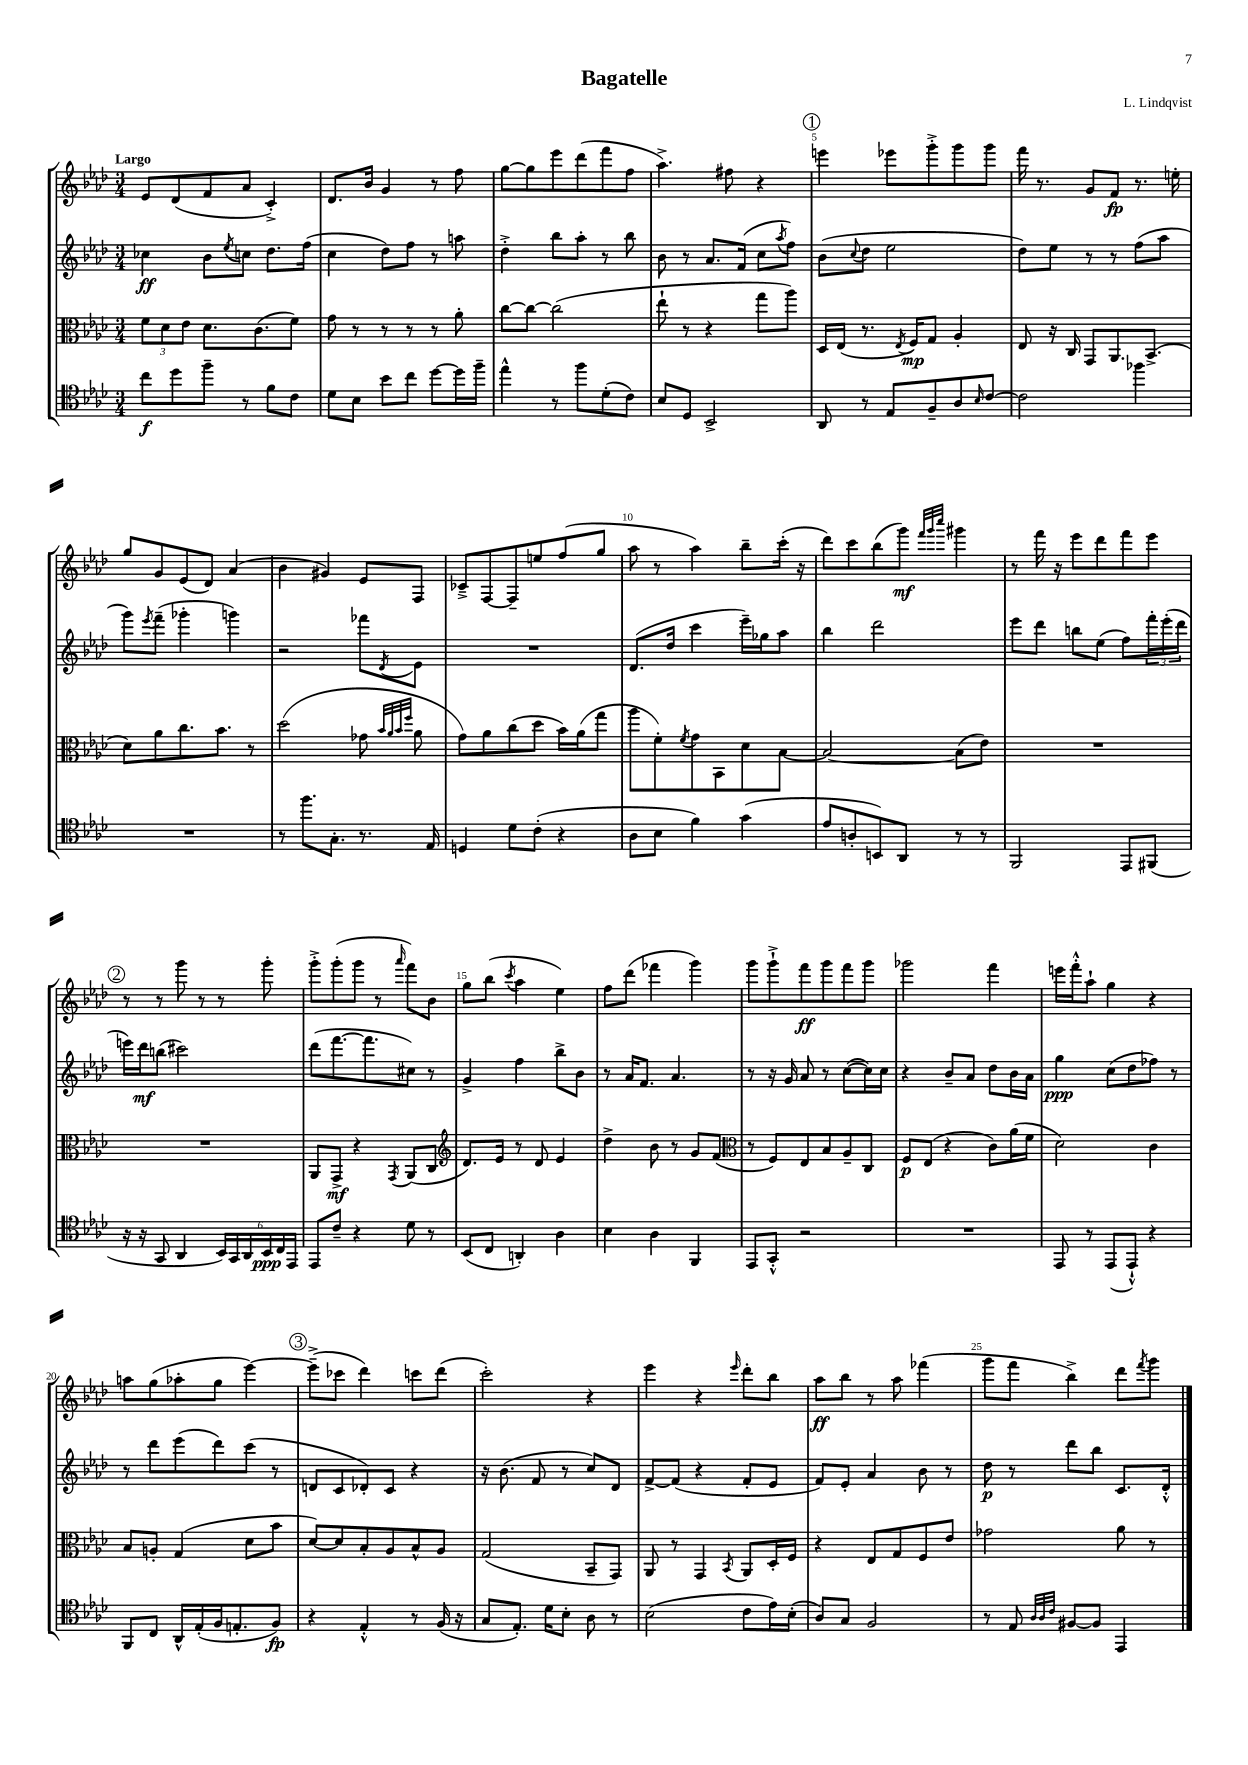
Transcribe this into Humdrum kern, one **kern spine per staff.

**kern	**dynam	**kern	**dynam	**kern	**dynam	**kern	**dynam
*part4	*part4	*part3	*part3	*part2	*part2	*part1	*part1
*staff4	*staff4	*staff3	*staff3	*staff2	*staff2	*staff1	*staff1
*clefC4	*	*clefC3	*	*clefG2	*	*clefG2	*
*k[b-e-a-d-]	*	*k[b-e-a-d-]	*	*k[b-e-a-d-]	*	*k[b-e-a-d-]	*
*M3/4	*	*M3/4	*	*M3/4	*	*M3/4	*
=1	=1	=1	=1	=1	=1	=1	=1
!	!	!	!	!	!	!LO:TX:a:B:t=Largo	!
8cc\L	f	12f\L	.	4cc-X\	ff	8e-/L	.
.	.	12d-\	.	.	.	.	.
8dd-\	.	.	.	.	.	(8d-/	.
.	.	12e-\J	.	.	.	.	.
8ff~\J	.	8.d-\L	.	8b-\L	.	8f/	.
.	.	.	.	8qee-/	.	.	.
8r	.	.	.	8ccn\J	.	8a-/J	.
.	.	(8.c\	.	.	.	.	.
8f\L	.	.	.	8.dd-\L	.	4c'^/)	.
8c\J	.	8f\J)	.	.	.	.	.
.	.	.	.	(16ff\Jk	.	.	.
=2	=2	=2	=2	=2	=2	=2	=2
8d-\L	.	8g\	.	4cc\	.	8.d-/L	.
8B-\J	.	8r	.	.	.	.	.
.	.	.	.	.	.	16b-/Jk	.
8b-\L	.	8r	.	8dd-\L)	.	4g/	.
8cc\J	.	8r	.	8ff\J	.	.	.
[8dd-\L	.	8r	.	8r	.	8r	.
16dd-\L]	.	8a-'\	.	8aan\	.	8ff\	.
16ff~\JJ	.	.	.	.	.	.	.
=3	=3	=3	=3	=3	=3	=3	=3
4ee-^^\	.	[8cc\L	.	4dd-'^\	.	[8gg\L	.
.	.	8cc\J_	.	.	.	8gg\]	.
8r	.	(2cc\]	.	8bb-\L	.	8eee-\	.
8ff\L	.	.	.	8aa-'\J	.	(8ddd-\	.
(8d-'\	.	.	.	8r	.	8fff\	.
8c\J)	.	.	.	8bb-\	.	8ff\J	.
=4	=4	=4	=4	=4	=4	=4	=4
8B-/L	.	8ee-`\	.	8b-\	.	4.aa-^\)	.
8D-/J	.	8r	.	8r	.	.	.
2BB-^/	.	4r	.	8.a-/L	.	.	.
.	.	.	.	.	.	8ff#X\	.
.	.	.	.	(16f/Jk	.	.	.
.	.	8gg\L	.	8cc\L	.	4r	.
.	.	.	.	8qaa-/	.	.	.
.	.	8aa-\J)	.	8ff\J)	.	.	.
!!LO:REH:place=s1:t=1
=5	=5	=5	=5	=5	=5	=5	=5
8AA-/	.	16D-/LL	.	(8b-\L	.	4eeen\	.
.	.	(16E-/JJ	.	.	.	.	.
.	.	.	.	8qqcc/	.	.	.
8r	.	8.r	.	8dd-\J	.	.	.
8E-/L	.	.	.	2ee-\	.	8eee-X\L	.
.	.	8qE-/	.	.	.	.	.
.	.	16F/KL)	mp	.	.	.	.
8F~/	.	8G/J	.	.	.	8ggg'^\	.
8A-/	.	4A-'/	.	.	.	8ggg\	.
16qqB-/	.	.	.	.	.	.	.
[8c/J	.	.	.	.	.	8ggg\J	.
=6	=6	=6	=6	=6	=6	=6	=6
2c\]	.	8E-/	.	8dd-\L)	.	16fff\	.
.	.	.	.	.	.	8.r	.
.	.	16r	.	8ee-\J	.	.	.
.	.	16C/	.	.	.	.	.
.	.	8GG/L	.	8r	.	8g/L	.
.	.	8.AA-/	.	8r	.	8f/J	fp
4ff-X\	.	.	.	(8ff\L	.	8.r	.
.	.	(8.BB-^/J	.	.	.	.	.
.	.	.	.	8aa-\J	.	.	.
.	.	.	.	.	.	16een'\	.
!!LO:LB:g=z
=7	=7	=7	=7	=7	=7	=7	=7
2.r	.	8d-\L)	.	8ggg\L)	.	8gg/L	.
.	.	.	.	8qeee-/	.	.	.
.	.	8a-\	.	(8fff~\J	.	8g/	.
.	.	8.cc\	.	4ggg-X'\	.	(8e-/	.
.	.	.	.	.	.	8d-/J)	.
.	.	8.b-\J	.	.	.	.	.
.	.	.	.	4gggn\)	.	(4a-/	.
.	.	8r	.	.	.	.	.
=8	=8	=8	=8	=8	=8	=8	=8
8r	.	(2dd-\	.	2r	.	4b-\	.
8.ff\L	.	.	.	.	.	.	.
.	.	.	.	.	.	4g#X/)	.
8.G'\J	.	.	.	.	.	.	.
8.r	.	8g-X\	.	8fff-X\L	.	8e-/L	.
.	.	32qqb-/LLL	.	.	.	.	.
.	.	32qqa-/	.	.	.	.	.
.	.	32qqb-/	.	.	.	.	.
.	.	32qqff/JJJ	.	8qd-/	.	.	.
.	.	8a-\	.	8e-\J	.	8F/J	.
16E-/	.	.	.	.	.	.	.
=9	=9	=9	=9	=9	=9	=9	=9
4Dn/	.	8g\L)	.	2.r	.	8c-X~^/L	.
.	.	8a-\	.	.	.	[8F/	.
8d-\L	.	(8cc\	.	.	.	8F~/]	.
(8c'\J	.	8dd-\J	.	.	.	8een/	.
4r	.	16b-\LL)	.	.	.	(8ff/	.
.	.	(16a-\J	.	.	.	.	.
.	.	8gg\J	.	.	.	8gg/J	.
=10	=10	=10	=10	=10	=10	=10	=10
8A-\L	.	8aa-\L	.	(8.d-/L	.	8aa-\	.
8B-\J	.	8f'\)	.	.	.	8r	.
.	.	.	.	16dd-/Jk	.	.	.
.	.	8qf/	.	.	.	.	.
4f\)	.	8g\	.	4ccc\	.	4aa-\)	.
.	.	8BB-\	.	.	.	.	.
(4g\	.	8d-\	.	16eee-~\LL)	.	8bb-~\L	.
.	.	.	.	16gg-X\J	.	.	.
.	.	[8B-\J	.	8aa-\J	.	(16ccc'\Jk	.
.	.	.	.	.	.	16r	.
=11	=11	=11	=11	=11	=11	=11	=11
8e-/L	.	2B-/_	.	4bb-\	.	8ddd-\L)	.
8An'/	.	.	.	.	.	8ccc\	.
8BBn/)	.	.	.	2ddd-\	.	(8bb-\	.
8AA-/J	.	.	.	.	.	8ggg\J)	mf
.	.	.	.	.	.	32qqfff/LLL	.
.	.	.	.	.	.	32qqggg/	.
.	.	.	.	.	.	32qqcccc/JJJ	.
8r	.	(8B-\L]	.	.	.	4ggg#X\	.
8r	.	8e-\J)	.	.	.	.	.
=12	=12	=12	=12	=12	=12	=12	=12
2FF/	.	2.r	.	8eee-\L	.	8r	.
.	.	.	.	8ddd-\J	.	16fff\	.
.	.	.	.	.	.	16r	.
.	.	.	.	8bbn\L	.	8eee-\L	.
.	.	.	.	(8ee-\J	.	8ddd-\	.
8EE-/L	.	.	.	8ff\L)	.	8fff\	.
(8FF#X/J	.	.	.	24fff'\L	.	8eee-\J	.
.	.	.	.	(24eee-'\	.	.	.
.	.	.	.	24ddd-\JJ	.	.	.
!!LO:LB:g=z
!!LO:REH:place=s1:t=2
=13	=13	=13	=13	=13	=13	=13	=13
16r	.	2.r	.	16eeen\LL)	.	8r	.
16r	.	.	.	16ddd-\J	mf	.	.
8GG/	.	.	.	(8bbn\J	.	8r	.
4AA-/	.	.	.	2ccc#X\)	.	8ggg\	.
.	.	.	.	.	.	8r	.
24BB-/LL)	.	.	.	.	.	8r	.
24GG/	.	.	.	.	.	.	.
24AA-/	.	.	.	.	.	.	.
24BB-/	ppp	.	.	.	.	8ggg'\	.
24C/	.	.	.	.	.	.	.
24EE-/JJ	.	.	.	.	.	.	.
=14	=14	=14	=14	=14	=14	=14	=14
8EE-/L	.	8AA-/L	.	(8ddd-\L	.	8ggg'^\L	.
8c~/J	.	8GG^/J	mf	[8.fff\	.	(8ggg'\	.
4r	.	4r	.	.	.	8ggg\J	.
.	.	.	.	8.fff\]	.	.	.
.	.	.	.	.	.	8r	.
.	.	8qGG/	.	.	.	16qqaaa-/	.
8d-\	.	(8AA-/L	.	8cc#X\J)	.	8fff\L)	.
8r	.	8C/J	.	8r	.	8b-\J	.
=15	=15	=15	=15	=15	=15	=15	=15
*	*	*clefG2	*	*	*	*	*
(8BB-/L	.	8.d-/L)	.	4g^/	.	8gg\L	.
8C/J	.	.	.	.	.	(8bb-\J	.
.	.	16e-/Jk	.	.	.	.	.
.	.	.	.	.	.	8qccc/	.
4AAn'/)	.	8r	.	4ff\	.	4aa-\	.
.	.	8d-/	.	.	.	.	.
4A-\	.	4e-/	.	8bb-^\L	.	4ee-\)	.
.	.	.	.	8b-\J	.	.	.
=16	=16	=16	=16	=16	=16	=16	=16
4B-\	.	4dd-^\	.	8r	.	8ff\L	.
.	.	.	.	16a-/KL	.	(8ddd-\J	.
.	.	.	.	8.f/J	.	.	.
4A-\	.	8b-\	.	.	.	4fff-X\	.
.	.	8r	.	4.a-/	.	.	.
4FF/	.	8g/L	.	.	.	4ggg\)	.
.	.	(8f/J	.	.	.	.	.
=17	=17	=17	=17	=17	=17	=17	=17
*	*	*clefC3	*	*	*	*	*
8EE-/L	.	8r	.	8r	.	8ggg\L	.
8GG'^^/J	.	8F/L)	.	16r	.	8ggg`^\	.
.	.	.	.	16g/	.	.	.
2r	.	8E-/	.	8a-/	.	8fff\	ff
.	.	8B-/	.	8r	.	8ggg\	.
.	.	8A-~/	.	([8cc\L	.	8fff\	.
.	.	8C/J	.	16cc\L])	.	8ggg\J	.
.	.	.	.	16cc\JJ	.	.	.
=18	=18	=18	=18	=18	=18	=18	=18
2.r	.	8F/L	p	4r	.	2ggg-X\	.
.	.	(8E-/J	.	.	.	.	.
.	.	4r	.	8b-~/L	.	.	.
.	.	.	.	8a-/J	.	.	.
.	.	8c\L)	.	8dd-\L	.	4fff\	.
.	.	(16a-\L	.	16b-\L	.	.	.
.	.	16f\JJ	.	16a-\JJ	.	.	.
=19	=19	=19	=19	=19	=19	=19	=19
8EE-/	.	2d-\)	.	4gg\	ppp	16eeen\LL	.
.	.	.	.	.	.	16fff'^^\J	.
8r	.	.	.	.	.	8aa-`\J	.
(8EE-/L	.	.	.	(8cc\L	.	4gg\	.
8EE-`^^/J)	.	.	.	8dd-\	.	.	.
4r	.	4c\	.	8ff-X\J)	.	4r	.
.	.	.	.	8r	.	.	.
!!LO:LB:g=z
=20	=20	=20	=20	=20	=20	=20	=20
8FF/L	.	8B-/L	.	8r	.	8aan\L	.
8C/J	.	8An'/J	.	8ddd-\L	.	(8gg\	.
16AA-^^/LL	.	(4G/	.	(8eee-\	.	8aa-X'\	.
(16E-'/	.	.	.	.	.	.	.
16F/J	.	.	.	8ddd-\)	.	8gg\J	.
8.En'/	.	.	.	.	.	.	.
.	.	8d-\L	.	(8ccc\J	.	[4eee-\)	.
8F/J)	fp	8b-\J	.	8r	.	.	.
!!LO:REH:place=s1:t=3
=21	=21	=21	=21	=21	=21	=21	=21
4r	.	[8d-/L)	.	8dn/L	.	(8eee-~^\L]	.
.	.	8d-/]	.	8c/	.	8ccc-X\J	.
4E-'^^/	.	8B-'/	.	8d-X'/)	.	4ddd-\)	.
.	.	8A-/	.	8c/J	.	.	.
8r	.	8B-^^/	.	4r	.	8cccn\L	.
(16F/	.	8A-/J	.	.	.	(8ddd-\J	.
16r	.	.	.	.	.	.	.
=22	=22	=22	=22	=22	=22	=22	=22
8G/L	.	(2G/	.	16r	.	2ccc'\)	.
.	.	.	.	(8.b-\	.	.	.
8.E-'/J)	.	.	.	.	.	.	.
.	.	.	.	8f/	.	.	.
16d-\KL	.	.	.	.	.	.	.
8B-'\J	.	.	.	8r	.	.	.
8A-\	.	8BB-~/L	.	8cc/L)	.	4r	.
8r	.	8GG/J)	.	8d-/J	.	.	.
=23	=23	=23	=23	=23	=23	=23	=23
(2B-\	.	8AA-/	.	[8f^/L	.	4eee-\	.
.	.	8r	.	(8f/J]	.	.	.
.	.	4GG/	.	4r	.	4r	.
.	.	8qBB-/	.	.	.	16qqeee-/	.
8c\L	.	8AA-/L	.	8f'/L	.	8ddd-'\L	.
16e-\L)	.	16D-'/L	.	8e-/J	.	8bb-\J	.
(16B-'\JJ	.	16F/JJ	.	.	.	.	.
=24	=24	=24	=24	=24	=24	=24	=24
8A-/L)	.	4r	.	8f/L)	.	8aa-\L	ff
8G/J	.	.	.	8e-'/J	.	8bb-\J	.
2F/	.	8E-/L	.	4a-/	.	8r	.
.	.	8G/	.	.	.	8aa-\	.
.	.	8F/	.	8b-\	.	(4fff-X\	.
.	.	8e-/J	.	8r	.	.	.
=25	=25	=25	=25	=25	=25	=25	=25
8r	.	2g-X\	.	8dd-\	p	8ggg\L	.
8E-/	.	.	.	8r	.	8fff\J	.
32qqA-/LLL	.	.	.	.	.	.	.
32qqA-/	.	.	.	.	.	.	.
32qqc/JJJ	.	.	.	.	.	.	.
[8F#X/L	.	.	.	8ddd-\L	.	4bb-^\)	.
8F#/J]	.	.	.	8bb-\J	.	.	.
4EE-/	.	8a-\	.	8.c/L	.	8ddd-\L	.
.	.	.	.	.	.	8qfff/	.
.	.	8r	.	.	.	8ggg\J	.
.	.	.	.	16d-'^^/Jk	.	.	.
==	==	==	==	==	==	==	==
*-	*-	*-	*-	*-	*-	*-	*-
